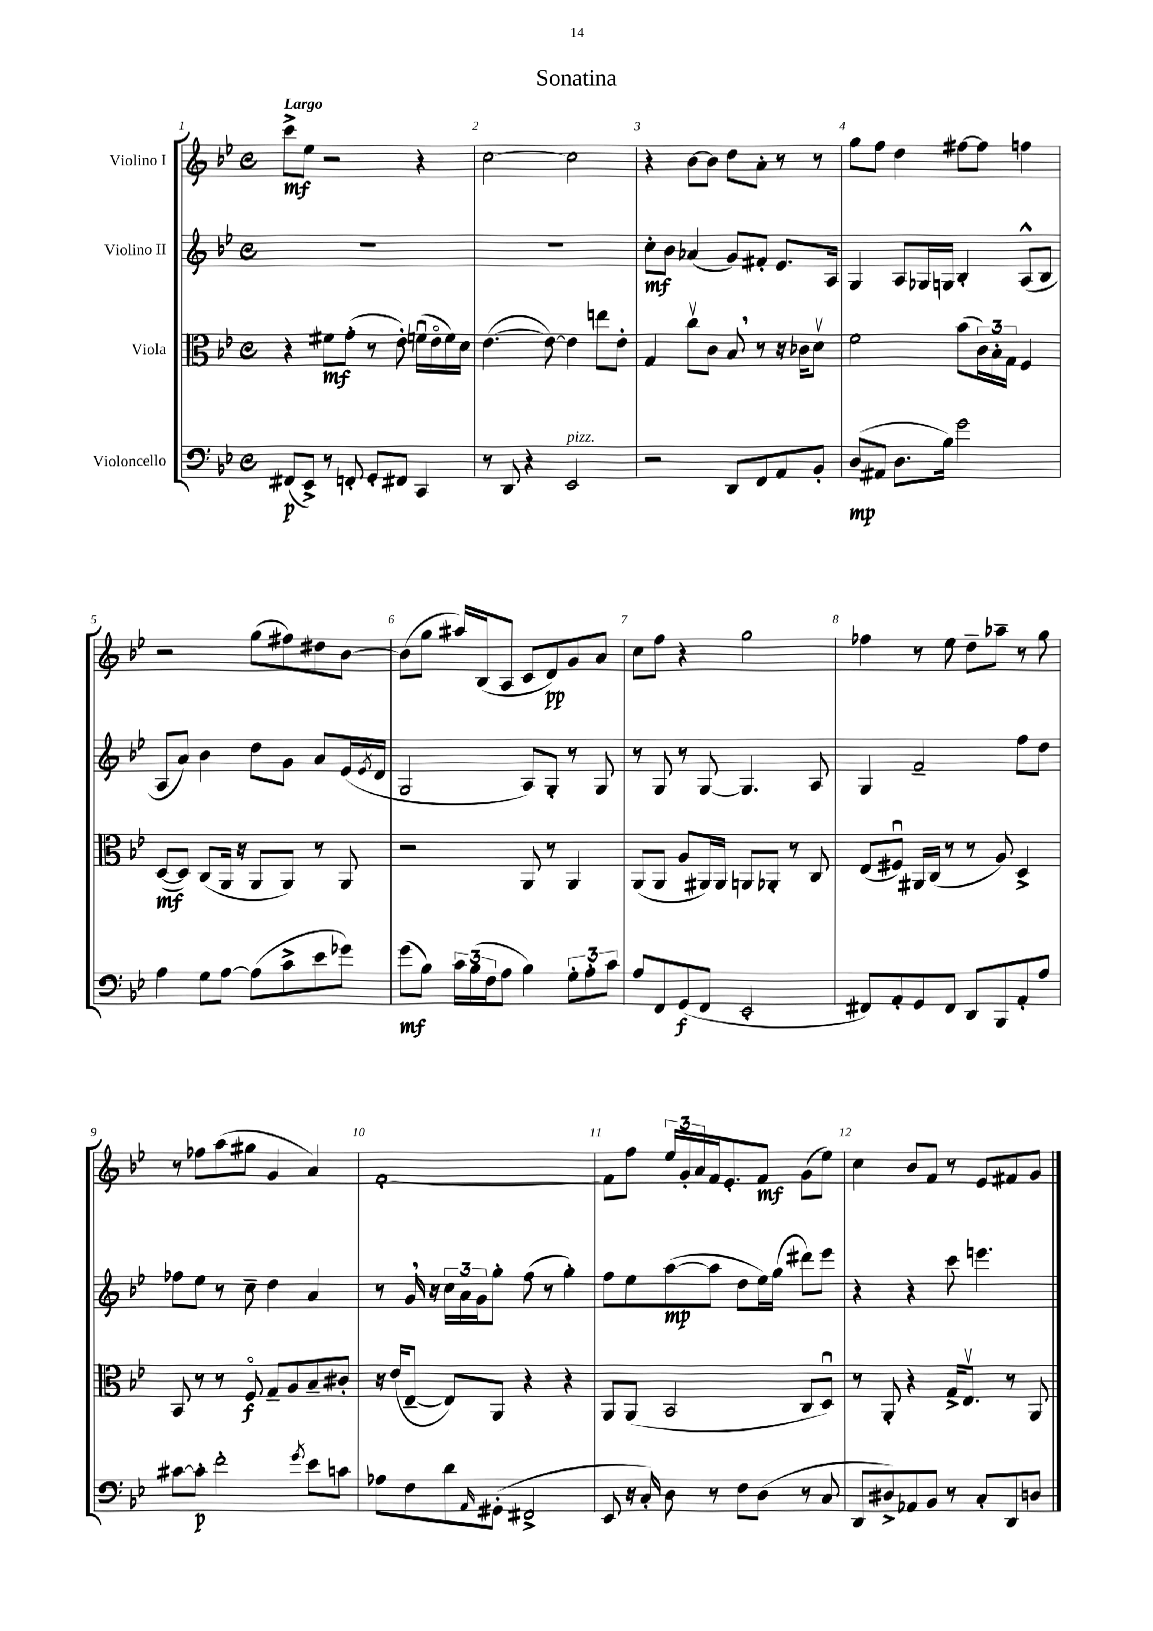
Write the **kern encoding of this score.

**kern	**kern	**kern	**kern
*staff4	*staff3	*staff2	*staff1
*clefF4	*clefC3	*clefG2	*clefG2
*k[b-e-]	*k[b-e-]	*k[b-e-]	*k[b-e-]
*M4/4	*M4/4	*M4/4	*M4/4
*met(c)	*met(c)	*met(c)	*met(c)
(8FF#	4r	1r	8ccc^
8EE-^)	.	.	8ee-
8r	8f#	.	2r
8FF'	(8g'	.	.
8GG'	8r	.	.
8FF#	8e-')	.	.
4CC	(16fu	.	4r
.	16e-o	.	.
.	16f)	.	.
.	16d	.	.
=	=	=	=
8r	([4.e-	1r	[2cc
8DD	.	.	.
4r	.	.	.
.	8e-_)	.	.
2EE-	4e-]	.	2cc]
.	8ee	.	.
.	8e-'	.	.
=	=	=	=
2r	4G	8cc'	4r
.	.	8b-	.
.	8ccv	(4a-	[8b-
.	8c	.	8b-]
8DD	8B-	8g)	8dd
8FF	8r	8f#'	8a'
8AA	16r	8.e-	8r
.	16c-	.	.
8BB-'	8dv	.	8r
.	.	16A	.
=	=	=	=
(8D	2f	4G	8gg
8AA#	.	.	8ff
8.D	.	8A	4dd
.	.	16G-	.
16B-)	.	16G	.
2g	(8b-	4B-'	[8ff#
.	24c)	.	8ff#]
.	24B-'	.	.
.	24G	.	.
.	4F	(8A^^	4ff
.	.	8B-	.
=	=	=	=
4A	([8D	8A	2r
.	8D])	8a)	.
8G	(8C	4b-	.
[8A	16AA	.	.
.	16r	.	.
(8A]	8AA	8dd	(8gg
8c^	8AA)	8g	8ff#)
8e-	8r	8a	8dd#
8g-)	8AA	(16e-	[8b-
.	.	8qe-	.
.	.	16d	.
=	=	=	=
(8g	2r	2G	(8b-]
8B-)	.	.	8gg
24c	.	.	16aa#)
(24B-	.	.	.
.	.	.	(16B-
24F	.	.	.
8A	.	.	8A
4B-)	8AA	8A)	8c
.	8r	8G'	8d)
12G'	4AA	8r	8g
12A'	.	.	.
.	.	8G	8a
12c	.	.	.
=	=	=	=
8A	(8AA	8r	8cc
8FF	8AA	8G	8ff
(8GG	8A	8r	4r
8FF	16AA#)	[8G	.
.	16AA#	.	.
2EE-'	8AA	4.G]	2gg
.	8AA-'	.	.
.	8r	.	.
.	8C	8A	.
=	=	=	=
8FF#)	(8E-	4G	4ff-
8AA'	8F#u)	.	.
8GG	16AA#	2f~	8r
.	(16C	.	.
8FF#	8r	.	8ee-
8DD	8r	.	8dd~
8BBB-	8A)	.	8aa-~
8AA'	4D^	8ff	8r
8A	.	8dd	8gg
=	=	=	=
[8c#	8BB-	8ff-	8r
8c#']	8r	8ee-	8ff-
2f'	8r	8r	(8aa
.	8Fo	8cc~	8gg#
.	8G~	4dd	4g
.	8A	.	.
8qg	.	.	.
8e-	8B-~	4a	4a)
8c	8c#'	.	.
=	=	=	=
8A-	16r	8r	[1f'
.	(16e-	.	.
8F	[8E-~	16g	.
.	.	16r	.
8d	8E-])	24cc	.
.	.	24a	.
.	.	24g	.
16qqAA	.	.	.
(8GG#'	8AA	8gg'	.
2FF#^	4r	(8ff	.
.	.	8r	.
.	4r	4gg')	.
=	=	=	=
8EE-	8AA	8ff	8f]
16r	(8AA	8ee-	8ff
16C')	.	.	.
8D	2BB-	([8aa	24ee-
.	.	.	24g'
.	.	.	24a
8r	.	8aa]	16f
.	.	.	8.e-'
8F	.	8dd	.
(8D	.	16ee-)	8f
.	.	(16gg	.
8r	8C	8ddd#)	(8g
8C	8Du)	8eee-	8ee-)
=	=	=	=
8DD	8r	4r	4cc
8D#^)	8AA'	.	.
8AA-	4r	4r	8b-
8BB-	.	.	8f
8r	16G^	8ccc	8r
.	8.E-v	.	.
8C'	.	4.eee	8e-
8DD	8r	.	8f#
8D	8AA	.	8g
==	==	==	==
*-	*-	*-	*-
